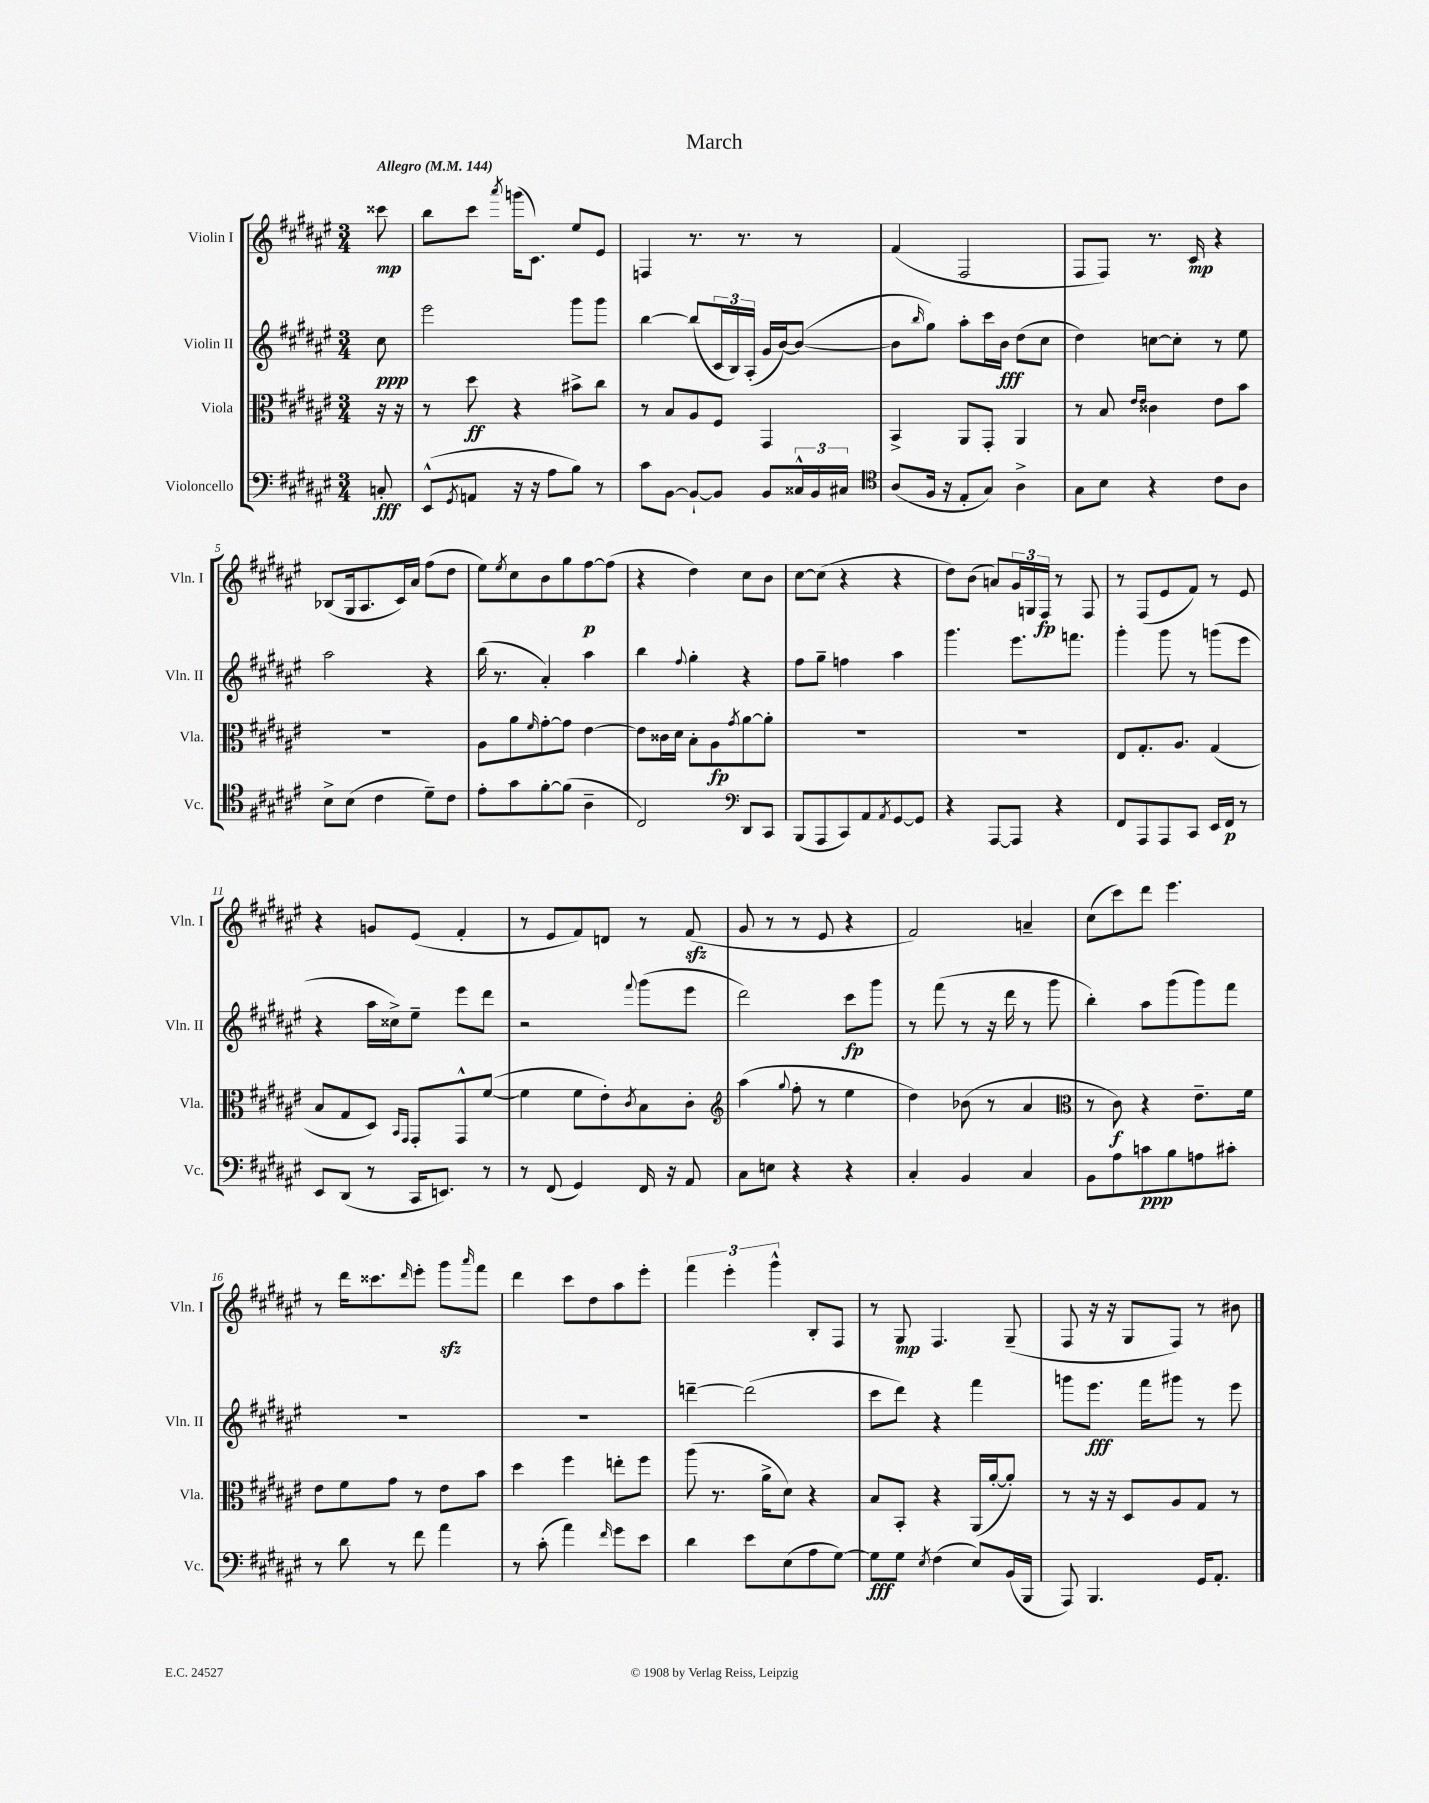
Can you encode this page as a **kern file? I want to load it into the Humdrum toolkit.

**kern	**kern	**kern	**kern
*staff4	*staff3	*staff2	*staff1
*clefF4	*clefC3	*clefG2	*clefG2
*k[f#c#g#d#a#e#]	*k[f#c#g#d#a#e#]	*k[f#c#g#d#a#e#]	*k[f#c#g#d#a#e#]
*M3/4	*M3/4	*M3/4	*M3/4
*MM144	*MM144	*MM144	*MM144
8C'	16r	8cc#	8ccc##
.	16r	.	.
=	=	=	=
(8EE#^^	8r	2eee#	8bb
8qGG#	.	.	.
8AA	8dd#	.	8ccc#
.	.	.	8qaaa#
16r	4r	.	(16ggg
16r	.	.	8.c#)
8A#	.	.	.
8B)	8b#^	8ggg#	8ee#
8r	8cc#	8ggg#	8e#
=	=	=	=
8c#	8r	[4bb	4F
[8BB	8B	.	.
8BB`_	8A#	(8bb]	8.r
8BB]	8F#	24c#	.
.	.	24B)	.
.	.	.	8.r
.	.	(24A#'	.
8BB	4GG#	16g#	.
.	.	[16b)	.
24C##^^	.	(8b_	8r
24BB	.	.	.
24C#	.	.	.
=	=	=	=
*clefC4	*	*	*
(8A#	4BB^	8b]	(4f#
.	.	16qqbb	.
16F#	.	8gg#)	.
16r	.	.	.
8E#'	8AA#	8aa#'	2F#
8G#)	8GG#'	16ccc#	.
.	.	16b	.
4A#^	4AA#	(8dd#	.
.	.	8cc#	.
=	=	=	=
8G#	8r	4dd#)	8F#
8B	8B	.	8F#)
.	16qqe#	.	.
.	16qqe#	.	.
4r	4c##	[8cc	8.r
.	.	8cc']	.
.	.	.	16c#
8c#	8e#	8r	4r
8A#	8b	8ee#	.
=	=	=	=
8B^	2.r	2aa#	(8B-
(8B	.	.	16G#
.	.	.	8.A#
4c#	.	.	.
.	.	.	16c#)
.	.	.	16a#
8d#~)	.	4r	(8ff#
8c#	.	.	8dd#
=	=	=	=
8e#'	8A#	(16bb	8ee#)
.	.	8.r	.
.	.	.	8qee#
8g#	8a#	.	8cc#
.	16qqf#	.	.
[8f#'	[8g#'	4a#')	8b
(8f#]	8g#]	.	8gg#
4A#~	[4e#	4aa#	[8ff#
.	.	.	(8ff#]
=	=	=	=
2C#)	8e#]	4bb	4r
.	16c##	.	.
.	16d#	.	.
.	.	8qqff#	.
.	8B'	4gg#'	4dd#)
.	8A#	.	.
*clefF4	*	*	*
.	8qg#	.	.
8DD#	[8a#	4r	8cc#
8CC#	8a#']	.	8b
=	=	=	=
(8BBB	2.r	8ff#	[8cc#
8AAA#	.	8gg#~	(8cc#]
8CC#)	.	4ff	4r
8AA#	.	.	.
8qAA#	.	.	.
[8GG#	.	4aa#	4r
8GG#]	.	.	.
=	=	=	=
4r	2.r	4.ggg#	8dd#)
.	.	.	(8b
[8AAA#	.	.	8a)
8AAA#]	.	8.eee#	24g#
.	.	.	24G
.	.	.	24F#
4r	.	.	8r
.	.	8.fff	.
.	.	.	8F#
=	=	=	=
8FF#	8E#	4ggg#'	8r
8AAA#	8.G#'	.	(8F#
8AAA#	.	8ggg#	8e#
.	8.A#	.	.
8CC#	.	8r	8f#)
16EE#	(4G#	(8ggg	8r
16FF#	.	.	.
8r	.	8eee#	8e#
=	=	=	=
8EE#	8B	4r	4r
(8DD#	8G#	.	.
8r	8D#)	16aa#	8g
.	.	16cc##^)	.
.	16qqBB	.	.
.	16qqGG#	.	.
16CC#	8GG#'	8ee#~	(8e#
8.EE)	.	.	.
.	8GG#^^	8eee#	4f#'
8r	([8f#	8ddd#	.
=	=	=	=
8r	4f#]	2r	8r
(8FF#	.	.	8e#
4GG#)	8f#	.	8f#)
.	8e#')	.	8d
.	8qc#	8qqfff#	.
16FF#	8B	(8ggg#	8r
16r	.	.	.
8AA#	8c#'	8eee#	(8f#
=	=	=	=
*	*clefG2	*	*
8C#	(4aa#	2ddd#)	8g#
8E	.	.	8r
.	8qqgg#	.	.
4r	8ff#'	.	8r
.	8r	.	8e#
4r	4ee#	8ccc#	4r
.	.	8ggg#	.
=	=	=	=
4C#'	4dd#)	8r	2f#)
.	.	(8fff#	.
4BB	(8b-	8r	.
.	8r	16r	.
.	.	16ddd#	.
4C#	4a#	8r	4a~
.	.	8ggg#	.
=	=	=	=
*	*clefC3	*	*
8BB	8r	4bb')	(8cc#
8A#	8c#)	.	8ccc#)
8c	4r	8aa#	8ddd#
8B	.	(8ggg#	4.eee#
8A	8.e#~	8ggg#)	.
8c#'	.	8fff#	.
.	16f#	.	.
=	=	=	=
8r	8e#	2.r	8r
8d#	8f#	.	16ddd#
.	.	.	8.ccc##
8r	8g#	.	.
.	.	.	16qqddd#
8f#	8r	.	8eee#'
4a#	8e#	.	8ggg#
.	.	.	16qqaaa#
.	8b	.	8fff#
=	=	=	=
8r	4dd#	2.r	4ddd#
(8c#'	.	.	.
4a#)	4ff#	.	8ccc#
.	.	.	8dd#
16qqf#	.	.	.
8g#	8ee'	.	8aa#
8e#	8ff#	.	8eee#'
=	=	=	=
4d#	(8aa#	[4ddd~	6fff#
.	8.r	.	.
.	.	.	6eee#'
8e#	.	(2ddd]	.
.	16a#^	.	.
.	.	.	6ggg#^^
(8E#	8d#)	.	.
8A#	4r	.	8B'
[8G#)	.	.	8F#
=	=	=	=
8G#]	8B	8ccc#	8r
8G#	8BB'	8ddd#)	8G#
8qE#	.	.	.
(4F#	4r	4r	4.F#
8E#)	(16AA#	4fff#	.
.	[16a#'	.	.
(16BB	8a#'])	.	(8G#~
16BBB	.	.	.
=	=	=	=
8AAA#)	8r	8ggg	8F#
4.BBB	16r	8.eee#	16r
.	16r	.	16r
.	8D#	.	8G#
.	.	16fff#	.
.	8A#	8ggg#	8F#)
16GG#	8G#	8r	8r
8.AA#'	.	.	.
.	8r	8eee#	8b#
==	==	==	==
*-	*-	*-	*-
